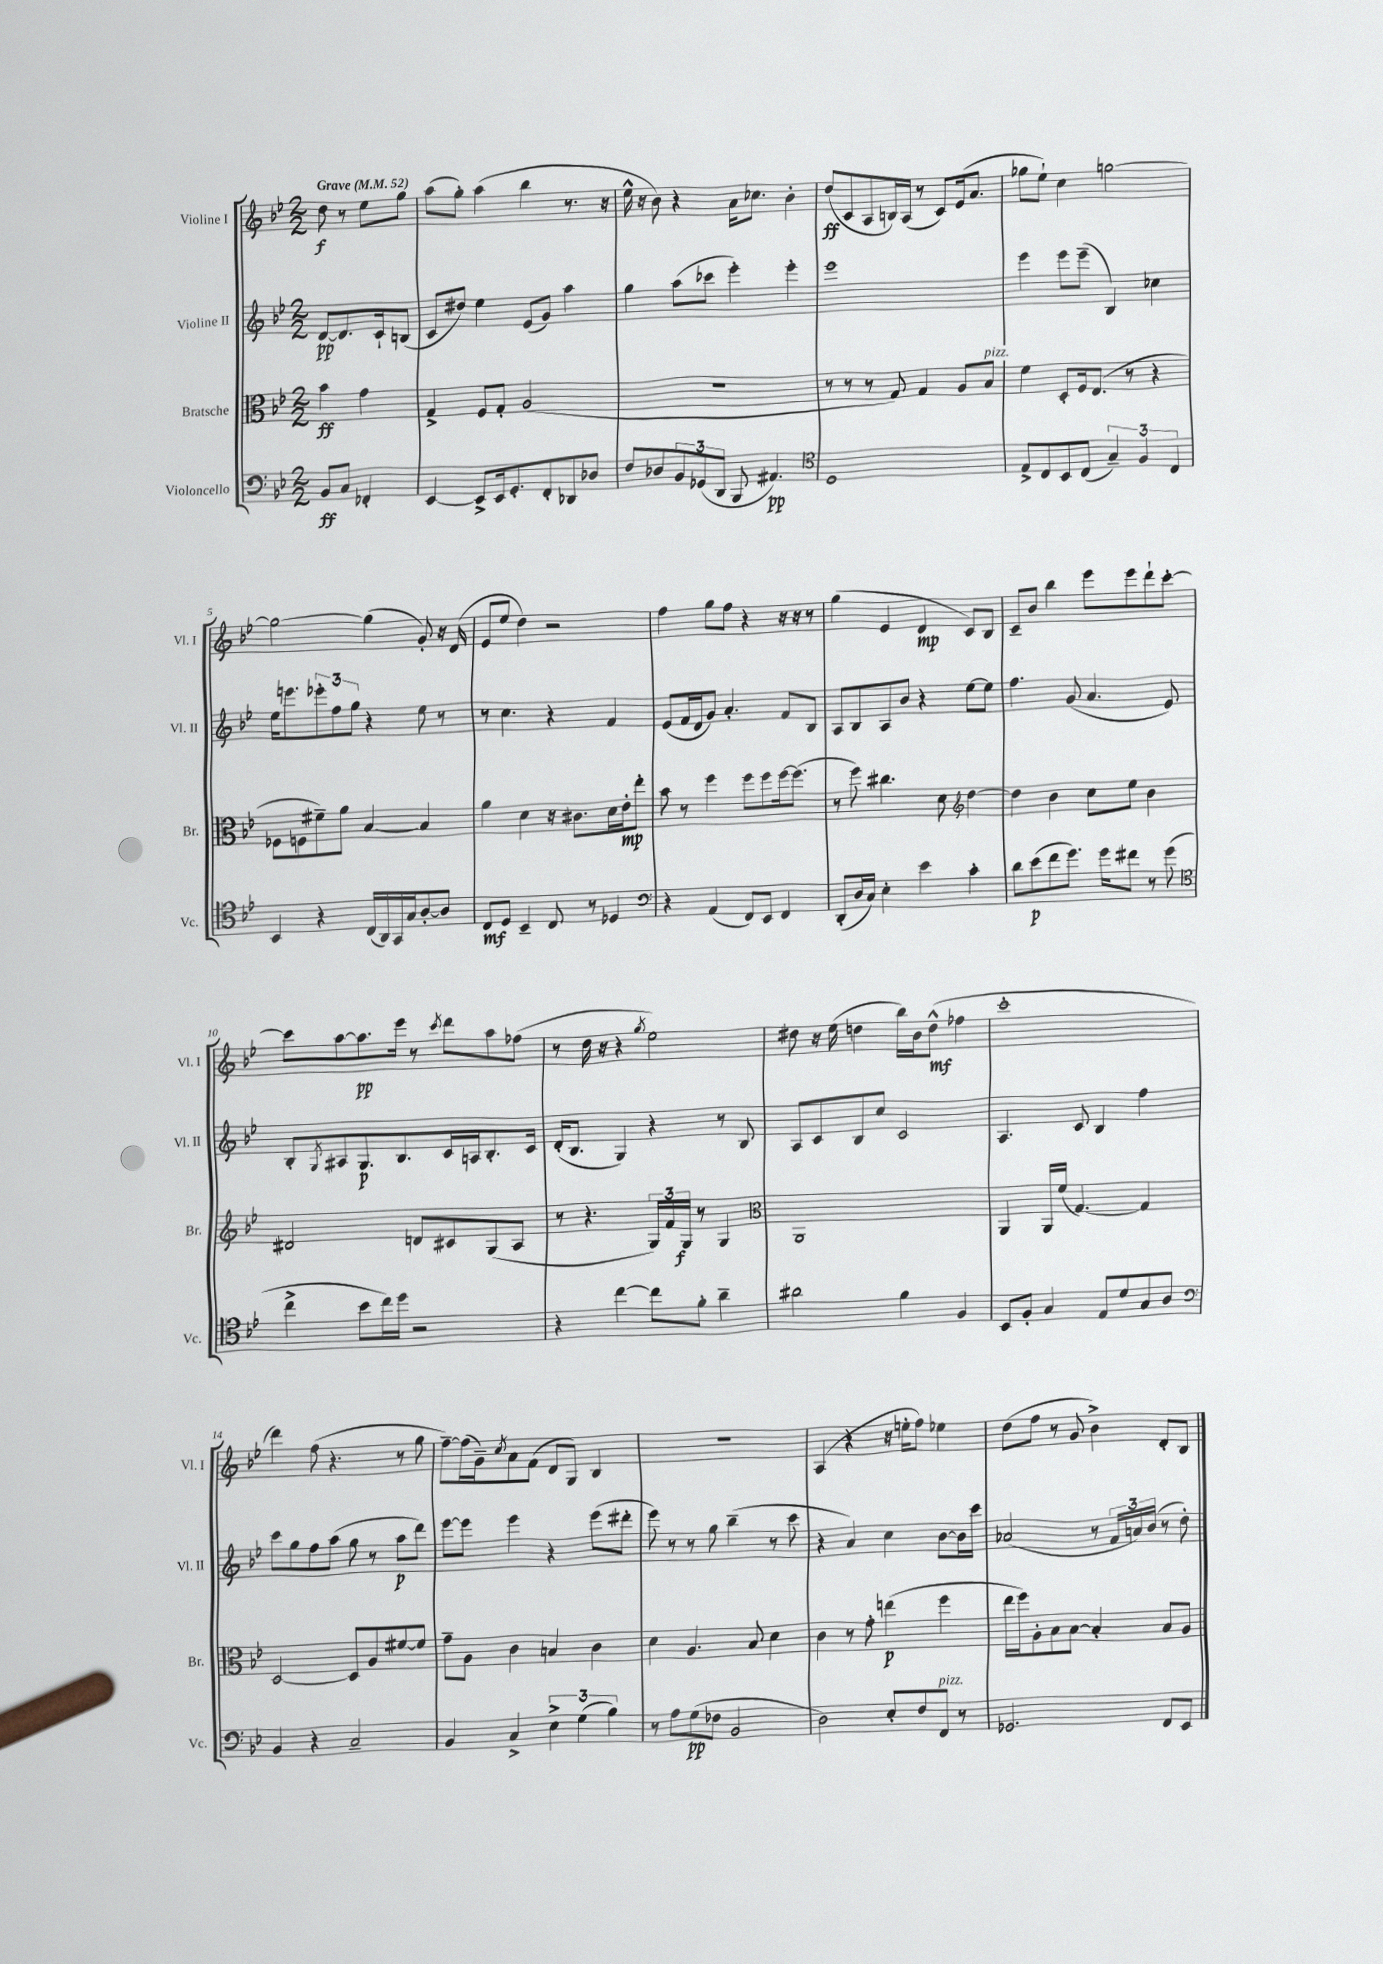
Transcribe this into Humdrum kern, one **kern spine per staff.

**kern	**kern	**kern	**kern
*staff4	*staff3	*staff2	*staff1
*clefF4	*clefC3	*clefG2	*clefG2
*k[b-e-]	*k[b-e-]	*k[b-e-]	*k[b-e-]
*M2/2	*M2/2	*M2/2	*M2/2
*MM52	*MM52	*MM52	*MM52
8BB-	4b-	[8d	8dd
8C	.	8.d]	8r
4FF-'	4g	.	8ee-
.	.	16c`	.
.	.	(8B	8gg
=	=	=	=
[4EE-	4G^	8c	(8aa
.	.	8dd#)	8gg')
8EE-^]	8F	4ee-	(4aa
16EE-	8G'	.	.
8.GG'	.	.	.
.	(2A	(8e-	4bb-
8FF'	.	8g)	.
8DD-	.	4aa	8.r
8D-	.	.	.
.	.	.	16r
=	=	=	=
8F	1r	4gg	16ee-^^
.	.	.	16r
8D-	.	.	8b-)
12BB-	.	(8aa	4r
(12GG-	.	.	.
.	.	8ccc-	.
12DD	.	.	.
8BBB-	.	4eee-')	16a
.	.	.	8.cc-
4.AA#)	.	.	.
.	.	4eee-'	4b-'
=	=	=	=
*clefC4	*	*	*
1D	8r	1eee-	(8dd
.	8r	.	8c
.	8r	.	8A
.	8G)	.	16B)
.	.	.	(16A
.	4G	.	8r
.	.	.	8c)
.	8A	.	(16e-
.	.	.	8.a
.	8B-	.	.
=	=	=	=
8E-^	4f	4eee-	8gg-
8C	.	.	8ee-`)
8BB-	8D'	8eee-	4cc
(8C	16F	(8eee-~	.
.	(8.E-	.	.
6G~)	.	4B-)	[2gg
.	8r	.	.
6F	.	.	.
.	4r	4cc-	.
6C	.	.	.
=	=	=	=
4BB-	8F-	16ee-	2gg_
.	.	8.eee	.
.	8F	.	.
4r	8f#~)	12eee-'	.
.	.	12ff	.
.	8a	.	.
.	.	12gg	.
(16C	[4B-	4r	(4gg]
16AA)	.	.	.
16GG	.	.	.
16G	.	.	.
[8A'	4B-]	8ee-	8g')
8A]	.	8r	16r
.	.	.	(16d
=	=	=	=
8C	4a	8r	8e-
8D	.	4.cc	8ee-
4BB-~	4d	.	4dd)
8C	16r	4r	2r
.	8.c#	.	.
8r	.	.	.
4D-	16d	4f	.
.	16e-'	.	.
.	8ee-'	.	.
=	=	=	=
*clefF4	*	*	*
4r	8b-	(8e-	4ff
.	8r	16f	.
.	.	16d	.
(4AA	4ff	8g)	8gg
.	.	4.a'	8ff
8FF)	8ff	.	4r
8EE-	8ff	.	.
4FF	[16ff	8f	16r
.	(8.ff]	.	16r
.	.	8B-	8r
=	=	=	=
(8DD'	8r	8A	(4gg
16D	8ff)	8B-	.
16C)	.	.	.
4E-'	4.cc#	8A	4e-
.	.	8b-	.
4e-	.	4r	4d
.	8d	.	.
*	*clefG2	*	*
4c'	[4dd	[8ee-	8c)
.	.	8ee-]	8B-
=	=	=	=
8d	4dd]	4.ff	8c~
(8e-	.	.	8b-
8f	4b-	.	4bb-
8.g)	.	(8g	.
.	8cc	4.a	8eee-
16g	.	.	.
8f#	8ee-	.	8eee-
8r	4b-	.	8ddd`
(8g	.	8e-)	[8ccc'
=	=	=	=
*clefC4	*	*	*
4cc^	2d#	8B-'	8ccc]
.	.	8qG	.
.	.	8A#	[8aa
8b-	.	8.G	8.aa]
16cc)	.	.	.
16dd	.	8.B-	16eee-
2r	8d	.	8r
.	.	.	8qccc
.	8c#	16c	8ddd
.	.	16A	.
.	(8G	8.B-'	8aa
.	8A	.	(8ff-
.	.	16c	.
=	=	=	=
4r	8r	(16d'	8r
.	.	8.B-	.
.	4.r	.	16dd
.	.	.	16r
[4cc	.	4G)	4r
.	.	.	8qgg
8cc]	24G)	4r	2ee-)
.	24f	.	.
.	24G	.	.
8f'	8r	.	.
4a~	4G	8r	.
.	.	8B-	.
=	=	=	=
*	*clefC3	*	*
2a#	1AA	8A	8dd#
.	.	8c	16r
.	.	.	(16ee-
.	.	8B-	4dd
.	.	8cc	.
4f	.	2c	16bb-)
.	.	.	16b-
.	.	.	(8dd^^
4F	.	.	4ff-
=	=	=	=
8BB-	4AA	4.A	1ccc'
8F'	.	.	.
4G	16AA	.	.
.	(16f	.	.
.	[4.G)	8c	.
8E-	.	4B-	.
8d	.	.	.
8G	4G]	4ff	.
8A	.	.	.
=	=	=	=
*clefF4	*	*	*
4BB-	[2D	8ccc	4ddd)
.	.	8gg	.
4r	.	8ff	(8ff
.	.	(8aa	4.r
2C~	8D]	8gg	.
.	8A	8r	.
.	[8f#	8aa	8r
.	8f#]	8ddd)	8gg
=	=	=	=
4BB-	8g~	[8eee-	[8ff~)
.	8A	8eee-]	(16ff]
.	.	.	16g~)
.	.	.	8qcc
4C^	4c	4eee-	8a
.	.	.	(8f
6E-^	4B	4r	8d
.	.	.	8G)
(6G	.	.	.
.	4c	(8eee-	4B-
6B-)	.	.	.
.	.	8ddd#'	.
=	=	=	=
8r	4d	8eee-)	1r
8A	.	8r	.
(8G	4.A	8r	.
8F-	.	8gg	.
2BB-	.	(4bb-~	.
.	8B-	.	.
.	4d	8r	.
.	.	8ccc	.
=	=	=	=
2D)	4c	4r	(4A
.	8r	4a)	4r
.	8g'	.	.
8E-'	(4ee	4cc	16r
.	.	.	16ee'
8F	.	.	8ff)
8FF	4ff	[8b-	4ee-
8r	.	16b-]	.
.	.	16ccc	.
=	=	=	=
2.GG-	16ee-	(2a-	(8dd
.	16ff)	.	.
.	8A'	.	8ff
.	8B-	.	8r
.	[8B-	.	8g
.	4B-']	8r	4b-^)
.	.	24f	.
.	.	24a)	.
.	.	(24b-	.
8FF	8B-	8r	8d'
8EE-	8A	8dd')	8B-
==	==	==	==
*-	*-	*-	*-
